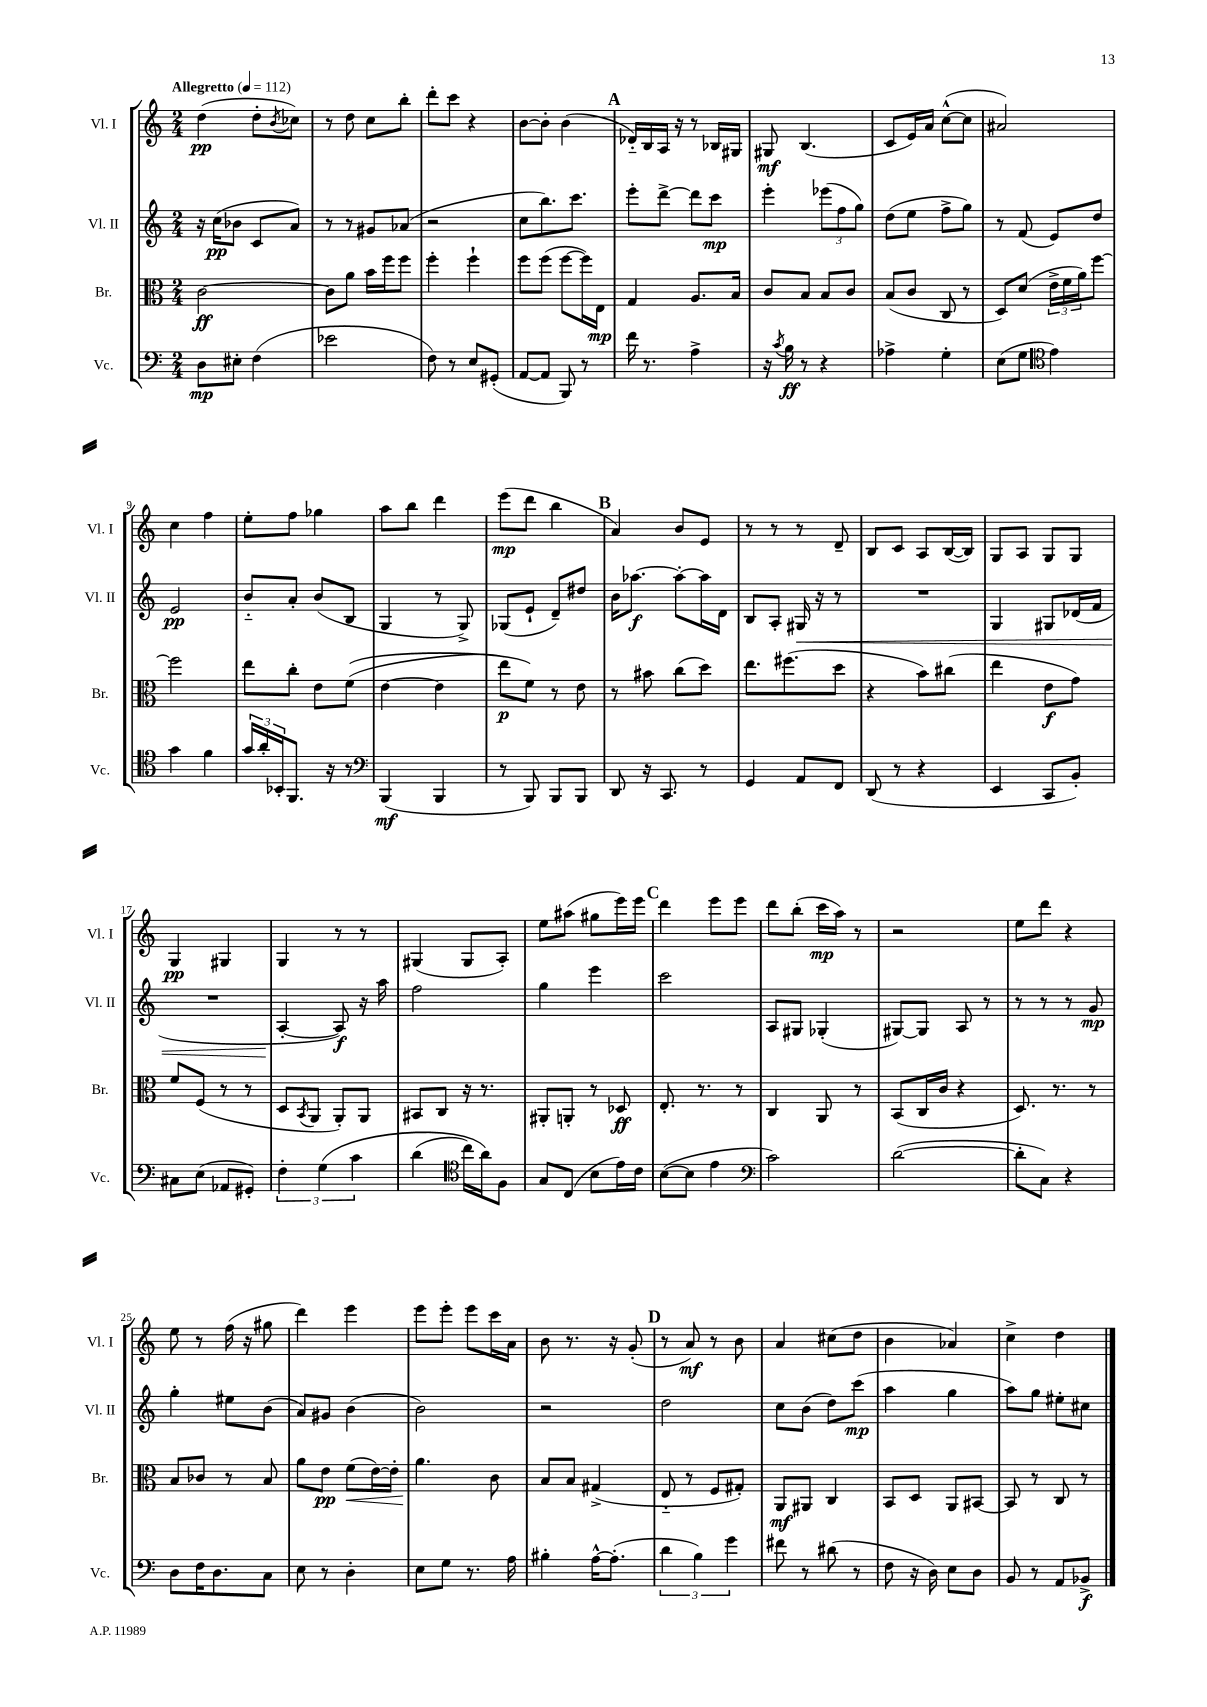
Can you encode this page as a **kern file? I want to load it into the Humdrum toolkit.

**kern	**kern	**kern	**kern
*staff4	*staff3	*staff2	*staff1
*clefF4	*clefC3	*clefG2	*clefG2
*k[]	*k[]	*k[]	*k[]
*M2/4	*M2/4	*M2/4	*M2/4
*MM112	*MM112	*MM112	*MM112
8D	[2c	16r	(4dd
.	.	(16cc	.
8E#'	.	8b-	.
(4F	.	8c	8dd'
.	.	.	8qb
.	.	8a)	8cc-)
=	=	=	=
2e-	8c]	8r	8r
.	8a	8r	8dd
.	16b	8g#	8cc
.	16ff	.	.
.	8ff	(8a-	8bb'
=	=	=	=
8F)	4ff'	2r	8ddd'
8r	.	.	8ccc
8E	4ff`	.	4r
(8GG#'	.	.	.
=	=	=	=
[8AA	8ff	8cc	[8b
8AA]	(8ff	8.bb)	8b']
8BBB)	[8ff	.	(4b
.	.	8.ccc	.
8r	16ff])	.	.
.	16E	.	.
=	=	=	=
16f	4G	8eee'	16d-'~)
8.r	.	.	16B
.	.	[8ddd^	16A
.	.	.	16r
4A^	8.A	8ddd]	8r
.	.	8ccc	16B-
.	16B	.	16G#
=	=	=	=
16r	8c	4eee'	8G#
8qc	.	.	.
16B	.	.	.
8r	8B	.	(4.B
4r	8B	(12eee-	.
.	.	12ff	.
.	8c	.	.
.	.	12gg)	.
=	=	=	=
4A-^	(8B	(8dd	8c
.	8c	8ee	16e)
.	.	.	16a
4G'	8C	8ff^	([8cc^^
.	8r	8gg)	8cc]
=	=	=	=
(8E	8D)	8r	2a#)
8G	(8d	(8f	.
*clefC4	*	*	*
4e)	24e^	8e)	.
.	24f	.	.
.	24a)	.	.
.	[8ff	8dd	.
=	=	=	=
4g	2ff]	2e	4cc
4f	.	.	4ff
=	=	=	=
24g	8ee	8b'~	8ee'
24a'	.	.	.
24BB-'	.	.	.
8.FF	8cc'	8a'	8ff
.	8e	(8b	4gg-
16r	.	.	.
8r	&((8f	8B	.
=	=	=	=
*clefF4	*	*	*
(4BBB	[4e	4G	8aa
.	.	.	8bb
4BBB	4e]	8r	4ddd
.	.	8G^)	.
=	=	=	=
8r	8ee)	(8G-	(8eee
8BBB)	8f&)	8e`	8ddd
8BBB	8r	8d~)	4bb
8BBB	8e	8dd#	.
=	=	=	=
8DD	8r	16b	4a)
.	.	[8.aa-	.
16r	8b#	.	.
8.CC	.	.	.
.	(8cc	8aa-'_	8b
8r	8dd)	16aa-]	8e
.	.	16d	.
=	=	=	=
4GG	8.ee	8B	8r
.	.	8A'	8r
.	(8.ff#	.	.
8AA	.	16G#	8r
.	.	16r	.
8FF	8dd	8r	8d~
=	=	=	=
(8DD	4r	2r	8B
8r	.	.	8c
4r	8b)	.	8A
.	(8cc#	.	([16B
.	.	.	16B])
=	=	=	=
4EE	4ee	4G	8G
.	.	.	8A
8CC	8e	8G#	8G
8BB')	8g)	(16d-	8G
.	.	16f	.
=	=	=	=
8C#	8f	2r	4G
(8E	(8F	.	.
8AA-	8r	.	4G#
8GG#')	8r	.	.
=	=	=	=
6F'	8D	[4A'	4G
.	8qBB	.	.
.	8AA	.	.
&(6G	.	.	.
.	8AA')	8A])	8r
6c	.	.	.
.	8AA	16r	8r
.	.	16aa	.
=	=	=	=
(4d	8BB#	2ff	(4G#
.	8C	.	.
*clefC4	*	*	*
16cc)	16r	.	8G#
16a&)	8.r	.	.
8F	.	.	8A')
=	=	=	=
8G	8AA#'	4gg	8ee
(8C	8AA'	.	(8aa#
8B	8r	4eee	8gg#
16e)	8D-	.	16eee)
16c	.	.	16eee
=	=	=	=
([8B	8.E'	2ccc	4ddd
8B]	.	.	.
.	8.r	.	.
4e	.	.	8eee
.	8r	.	8eee
=	=	=	=
*clefF4	*	*	*
2c)	4C	8A	8ddd
.	.	8G#	(8bb'
.	8AA	(4G-'	16ccc
.	.	.	16aa)
.	8r	.	8r
=	=	=	=
([2d	(8BB	[8G#)	2r
.	16C	8G#]	.
.	16c	.	.
.	4r	8A	.
.	.	8r	.
=	=	=	=
8d']	8.D)	8r	8ee
8C)	.	8r	8ddd
.	8.r	.	.
4r	.	8r	4r
.	8r	8g	.
=	=	=	=
8D	8B	4gg'	8ee
16F	8c-	.	8r
8.D	.	.	.
.	8r	8ee#	(16ff
.	.	.	16r
8C	8B	(8b	8gg#
=	=	=	=
8E	8a	8a)	4ddd)
8r	8e	8g#	.
4D'	(8f	(4b	4eee
.	[16e)	.	.
.	16e']	.	.
=	=	=	=
8E	4.a	2b)	8eee
8G	.	.	8eee'
8.r	.	.	8eee
.	8c	.	16ccc
16A	.	.	16a
=	=	=	=
4B#'	8B	2r	8b
.	8B	.	8.r
[16A^^	(4G#^	.	.
(8.A']	.	.	16r
.	.	.	(8g'
=	=	=	=
6d	8E'~	2dd	8r
.	8r	.	8a)
6B)	.	.	.
.	8F	.	8r
6g	.	.	.
.	8G#')	.	8b
=	=	=	=
8f#	8AA	8cc	4a
8r	8AA#	(8b	.
(8d#	4C	8dd)	(8cc#
8r	.	(8ccc	8dd
=	=	=	=
8F	8BB	4aa	4b
16r	8D	.	.
16D)	.	.	.
8E	8AA	4gg	4a-)
8D	[8BB#	.	.
=	=	=	=
8BB	8BB#]	8aa)	4cc^
8r	8r	8gg	.
8AA	8C	8ee#'	4dd
8BB-^	8r	8cc#	.
==	==	==	==
*-	*-	*-	*-
